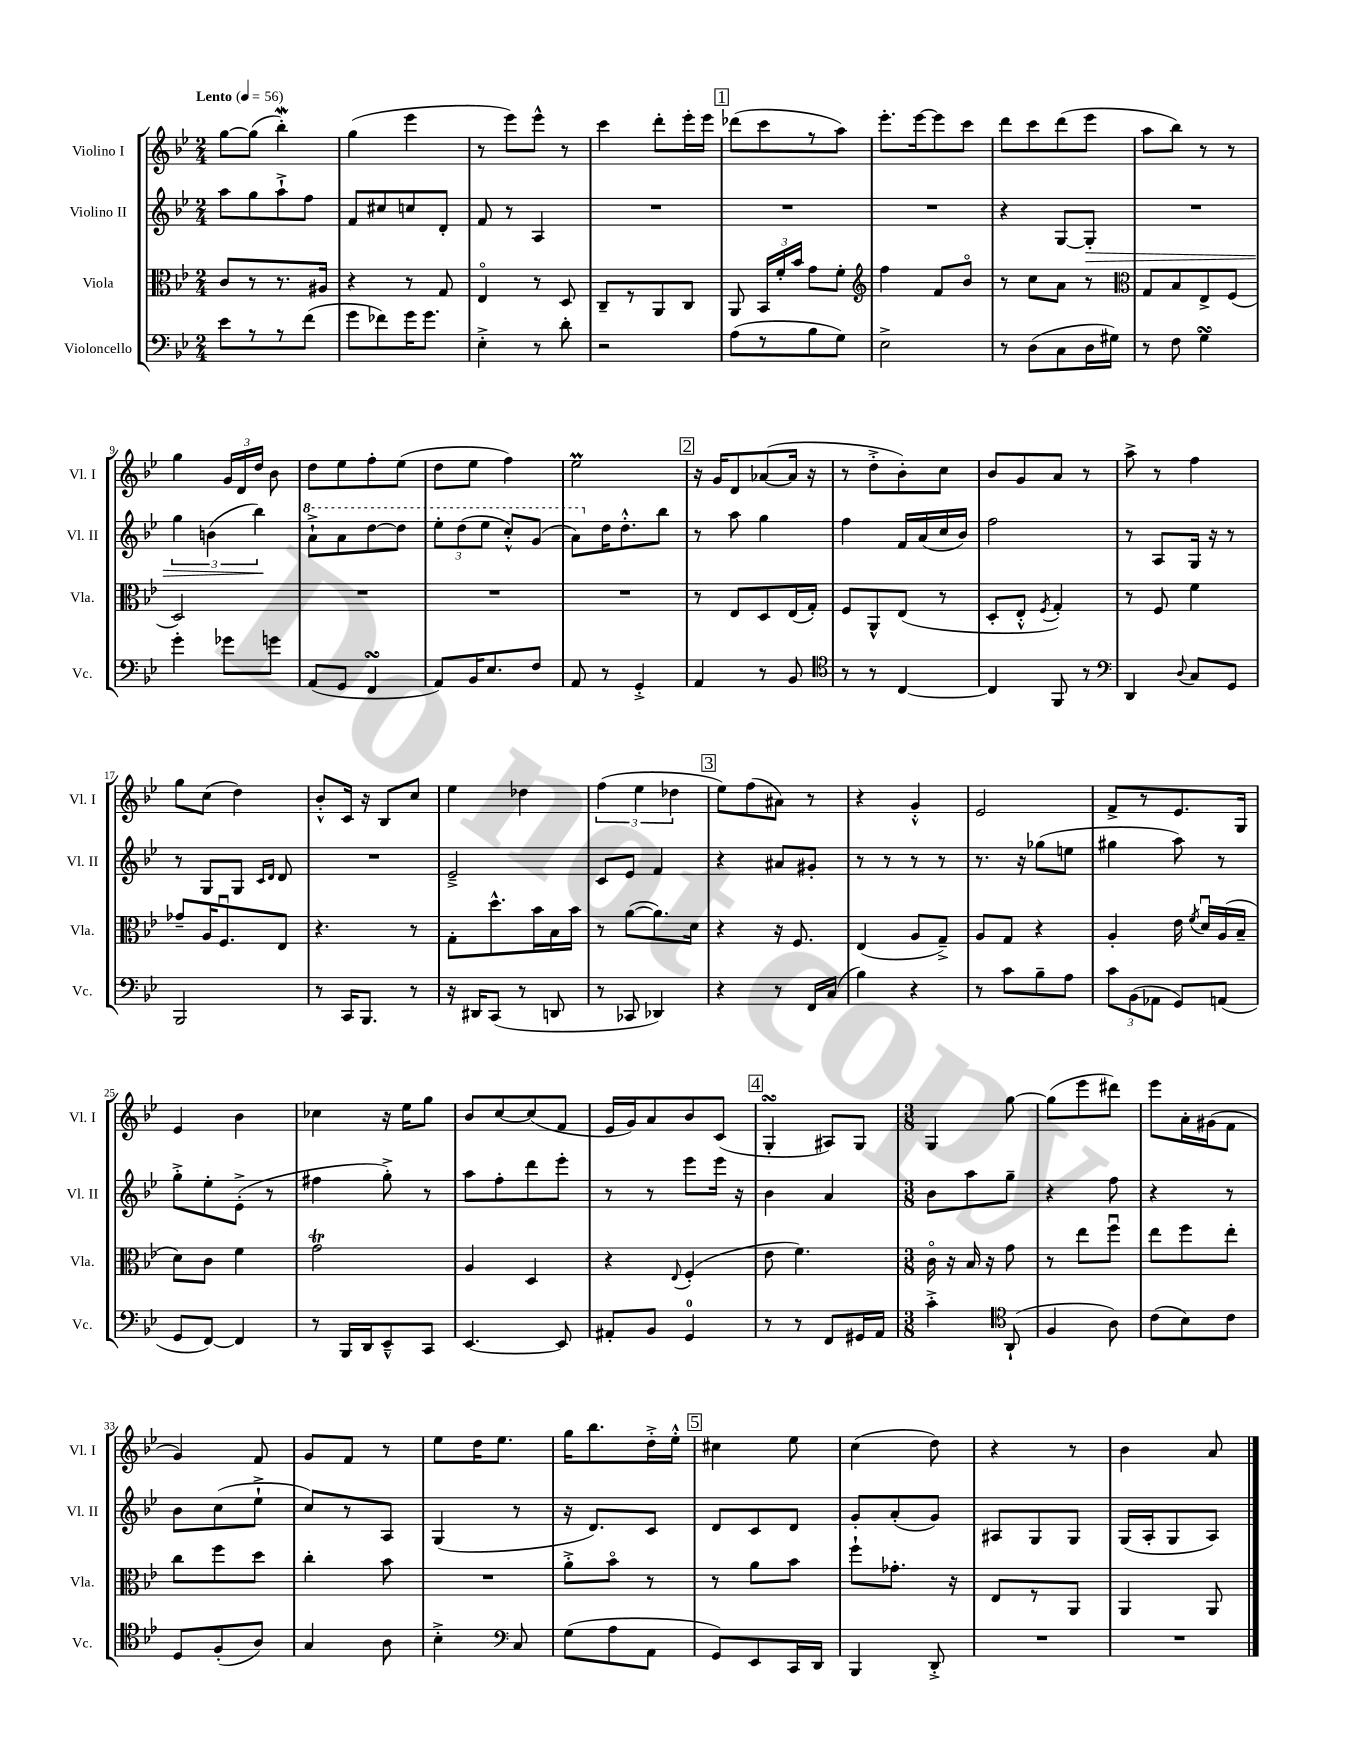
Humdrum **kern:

**kern	**kern	**kern	**dynam	**kern
*part4	*part3	*part2	*part2	*part1
*staff4	*staff3	*staff2	*staff2	*staff1
*I"Violoncello	*I"Viola	*I"Violino II	*	*I"Violino I
*I'Vc.	*I'Vla.	*I'Vl. II	*	*I'Vl. I
*clefF4	*clefC3	*clefG2	*	*clefG2
*k[b-e-]	*k[b-e-]	*k[b-e-]	*	*k[b-e-]
*M2/4	*M2/4	*M2/4	*	*M2/4
*MM56	*MM56	*MM56	*	*MM56
=1	=1	=1	=1	=1
!	!	!	!	!LO:TX:a:B:t=Lento
8e-\L	8c/L	8aa\L	.	[8gg\L
8r	8r	8gg\	.	(8gg\J]
8r	8.r	8aa`^\	.	4bb-w'\)
(8f\J	.	8ff\J	.	.
.	16A#X/Jk	.	.	.
=2	=2	=2	=2	=2
8g\L	4r	8f/L	.	(4gg\
8f-X\)	.	8cc#X/	.	.
16g\K	8r	8ccn/	.	4eee-\
8.g\J	.	.	.	.
.	8G/	8d'/J	.	.
=3	=3	=3	=3	=3
4E-'^\	4E-/	8f/	.	8r
.	.	8r	.	8eee-\L)
8r	8r	4A/	.	8eee-^^\J
8d'\	8D/	.	.	8r
=4	=4	=4	=4	=4
2r	8C~/L	2r	.	4ccc\
.	8r	.	.	.
.	8AA/	.	.	8ddd'\L
.	8C/J	.	.	16eee-'\L
.	.	.	.	16eee-\JJ
!!LO:REH:place=s1:t=1
=5	=5	=5	=5	=5
(8A\L	8AA/	2r	.	(8ddd-X\L
8r	24BB-/LL	.	.	8ccc\
.	24f'/	.	.	.
.	24b-/JJ	.	.	.
8B-\	8g\L	.	.	8r
8G\J)	8f'\J	.	.	8aa\J)
=6	=6	=6	=6	=6
*	*clefG2	*	*	*
2E-^\	4ff\	2r	.	8.eee-'\L
.	.	.	.	[16eee-\k
.	8f/L	.	.	8eee-\]
.	8b-/J	.	.	8ccc\J
=7	=7	=7	=7	=7
8r	8r	4r	.	8ddd\L
(8D\L	8cc\L	.	.	8ccc\
8C\	8a\J	[8G/L	.	(8ddd\
!	!	!	!LO:HP:b	!
16D\L	8r	8G'/J]	>	8eee-\J
16G#X\JJ)	.	.	.	.
=8	=8	=8	=8	=8
*	*clefC3	*	*	*
8r	8G/L	2r	.	8aa\L
8F\	8B-/	.	.	8bb-\J)
4GsSSS\	8E-^/	.	.	8r
.	(8F/J	.	.	8r
!!LO:LB:g=z
=9	=9	=9	=9	=9
4g'\	2D/)	6gg\	.	4gg\
.	.	(6bn\	.	.
8g-X\L	.	.	.	24g/LL
.	.	.	.	24d/
.	.	6bb-\)	.	24dd/JJ
8gn\J	.	.	.	8b-\
.	.	.	]	.
=10	=10	=10	=10	=10
*	*	*8va	*	*
(8AA/L	2r	8aa`^\L	.	8dd\L
8GG/J	.	8aa\	.	8ee-\
4FFsSSS/	.	[8ddd\	.	8ff'\
.	.	8ddd\J]	.	(8ee-\J
=11	=11	=11	=11	=11
8AA/L)	2r	12eee-'\L	.	8dd\L
.	.	(12ddd\	.	.
16BB-/K	.	.	.	8ee-\J
.	.	12eee-\J	.	.
8.E-/	.	.	.	.
.	.	8ccc'^^/L)	.	4ff\)
8F/J	.	(8gg/J	.	.
=12	=12	=12	=12	=12
8AA/	2r	8aa\L)	.	2ee-M\
*	*	*X8va	*	*
8r	.	16dd\K	.	.
.	.	8.dd'^^\	.	.
4GG'^/	.	.	.	.
.	.	8bb-\J	.	.
!!LO:REH:place=s1:t=2
=13	=13	=13	=13	=13
4AA/	8r	8r	.	16r
.	.	.	.	16g/KL
.	8E-/L	8aa\	.	8d/
8r	8D/	4gg\	.	([8a-X/
8BB-/	(16E-/L	.	.	16a-/Jk]
.	16G'/JJ)	.	.	16r
=14	=14	=14	=14	=14
*clefC4	*	*	*	*
8r	8F/L	4ff\	.	8r
8r	8AA^^/	.	.	8dd'^\L
[4C/	(8E-/J	16f/LL	.	8b-'\)
.	.	(16a/	.	.
.	8r	16cc/	.	8cc\J
.	.	16b-/JJ)	.	.
=15	=15	=15	=15	=15
4C/]	8D'/L	2ff\	.	8b-/L
.	8E-'^^/J	.	.	8g/
.	8qF/	.	.	.
8FF/	4G'/)	.	.	8a/J
8r	.	.	.	8r
=16	=16	=16	=16	=16
*clefF4	*	*	*	*
4DD/	8r	8r	.	8aa^\
.	8F/	8A/L	.	8r
8qqD/	.	.	.	.
8C/L	4f\	16G/Jk	.	4ff\
.	.	16r	.	.
8GG/J	.	8r	.	.
!!LO:LB:g=z
=17	=17	=17	=17	=17
2BBB-/	8g-X~/L	8r	.	8gg\L
.	16A/K	8G/L	.	(8cc\J
.	8.Fu/	.	.	.
.	.	8G/J	.	4dd\)
.	.	16qqc/LL	.	.
.	.	16qqd/JJ	.	.
.	8E-/J	8d/	.	.
=18	=18	=18	=18	=18
8r	4.r	2r	.	8b-'^^/L
16CC/KL	.	.	.	16c/Jk
8.BBB-/J	.	.	.	16r
.	.	.	.	8B-/L
8r	8r	.	.	8cc/J
=19	=19	=19	=19	=19
16r	8G'\L	2e-~^/	.	4ee-\
16DD#X/KL	.	.	.	.
(8CC/J	8.dd^^\	.	.	.
8r	.	.	.	4dd-X\
.	16b-\L	.	.	.
8DDn/	16B-\	.	.	.
.	16b-\JJ	.	.	.
=20	=20	=20	=20	=20
8r	8r	8c/L	.	(6ff\
8CC-X/	([8a\L	8e-/J	.	.
.	.	.	.	6ee-\
4DD-X/)	8.a\])	4f/	.	.
.	.	.	.	6dd-X\
.	16d\Jk	.	.	.
!!LO:REH:place=s1:t=3
=21	=21	=21	=21	=21
4r	4r	4r	.	8ee-\L)
.	.	.	.	(8ff\
8r	16r	8a#X/L	.	8a#X\J)
.	8.F/	.	.	.
16FF/LL	.	8g#X'/J	.	8r
(16C/JJ	.	.	.	.
=22	=22	=22	=22	=22
4B-\)	(4E-/	8r	.	4r
.	.	8r	.	.
4r	8A/L	8r	.	4g'^^/
.	8G~^/J)	8r	.	.
=23	=23	=23	=23	=23
8r	8A/L	8.r	.	2e-/
8c\L	8G/J	.	.	.
.	.	16r	.	.
8B-~\	4r	(8gg-X\L	.	.
8A\J	.	8een\J	.	.
=24	=24	=24	=24	=24
12c\L	4A'/	4gg#X\	.	8f^/L
(12BB-\	.	.	.	.
.	.	.	.	8r
12AA-X\J	.	.	.	.
8GG/L)	16e-\	8aa\)	.	8.e-/
.	8qf/	.	.	.
.	16du/LL	.	.	.
(8AAn/J	(16A/	8r	.	.
.	16B-~/JJ	.	.	16G/Jk
!!LO:LB:g=z
=25	=25	=25	=25	=25
8GG/L	8d\L)	8gg'^\L	.	4e-/
[8FF/J)	8c\J	8ee-'\	.	.
4FF/]	4f\	(8e-'^\J	.	4b-\
.	.	8r	.	.
=26	=26	=26	=26	=26
8r	2gT\	4ff#X\	.	4cc-X\
16BBB-/LL	.	.	.	.
16DD/J	.	.	.	.
8EE-~^^/	.	8gg'^\)	.	16r
.	.	.	.	16ee-\KL
8CC/J	.	8r	.	8gg\J
=27	=27	=27	=27	=27
[4.EE-/	4A/	8aa\L	.	8b-/L
.	.	8ff'\	.	[8cc/
.	4D/	8ddd\	.	(8cc/]
8EE-/]	.	8eee-'\J	.	8f/J
=28	=28	=28	=28	=28
8AA#X'/L	4r	8r	.	16e-/LL
.	.	.	.	16g/J)
8BB-/J	.	8r	.	8a/
.	8qqE-/	.	.	.
4GG/	(4F'/	8eee-\L	.	8b-/
.	.	16eee-\Jk	.	(8c/J
.	.	16r	.	.
!!LO:REH:place=s1:t=4
=29	=29	=29	=29	=29
8r	8e-\	4b-\	.	4GsSSS'/
8r	4.f\)	.	.	.
8FF/L	.	4a/	.	8A#X/L)
16GG#X/L	.	.	.	8G/J
16AA/JJ	.	.	.	.
=30	=30	=30	=30	=30
*M3/8	*M3/8	*M3/8	*	*M3/8
4c'^\	16c\	8b-\L	.	4G/
.	16r	.	.	.
.	16B-/	8aa\	.	.
.	16r	.	.	.
*clefC4	*	*	*	*
(8AA`/	8g\	8gg~\J	.	[8gg\
=31	=31	=31	=31	=31
4F/	8r	4r	.	(8gg\L]
.	8ee-\L	.	.	8eee-\
8A\)	8ffu\J	8ff\	.	8ddd#X\J)
=32	=32	=32	=32	=32
(8c\L	8ee-\L	4r	.	8eee-\L
8B-\)	8ff\	.	.	16a'\L
.	.	.	.	(16g#X\J
8c\J	8ee-'\J	8r	.	8f\J
!!LO:LB:g=z
=33	=33	=33	=33	=33
8D/L	8cc\L	8b-\L	.	4g/)
(8F'/	8ff\	(8cc\	.	.
8A/J)	8dd\J	8ee-`^\J	.	8f/
=34	=34	=34	=34	=34
4G/	4cc'\	8cc/L)	.	8g/L
.	.	8r	.	8f/J
8A\	8b-\	8A/J	.	8r
=35	=35	=35	=35	=35
4B-'^\	4.r	(4G/	.	8ee-\L
.	.	.	.	16dd\K
.	.	.	.	8.ee-\J
*clefF4	*	*	*	*
8C/	.	8r	.	.
=36	=36	=36	=36	=36
(8G\L	8a'^\L	16r	.	16gg\KL
.	.	8.d/L)	.	8.bb-\
8A\	8b-\J	.	.	.
8AA\J	8r	8c/J	.	16dd'^\L
.	.	.	.	16ee-'^^\JJ
!!LO:REH:place=s1:t=5
=37	=37	=37	=37	=37
8GG/L)	8r	8d/L	.	4cc#X\
8EE-/	8a\L	8c/	.	.
16CC/L	8b-\J	8d/J	.	8ee-\
16DD/JJ	.	.	.	.
=38	=38	=38	=38	=38
4BBB-/	8ff`\L	8g'/L	.	(4cc\
.	8.g-X'\J	(8a'/	.	.
8DD'^/	.	8g/J)	.	8dd\)
.	16r	.	.	.
=39	=39	=39	=39	=39
4.r	8E-/L	8A#X/L	.	4r
.	8r	8G/	.	.
.	8AA/J	8G/J	.	8r
=40	=40	=40	=40	=40
4.r	4AA/	(16G/LL	.	4b-\
.	.	16A'/J	.	.
.	.	8G/	.	.
.	8AA/	8A/J)	.	8a/
==	==	==	==	==
*-	*-	*-	*-	*-
